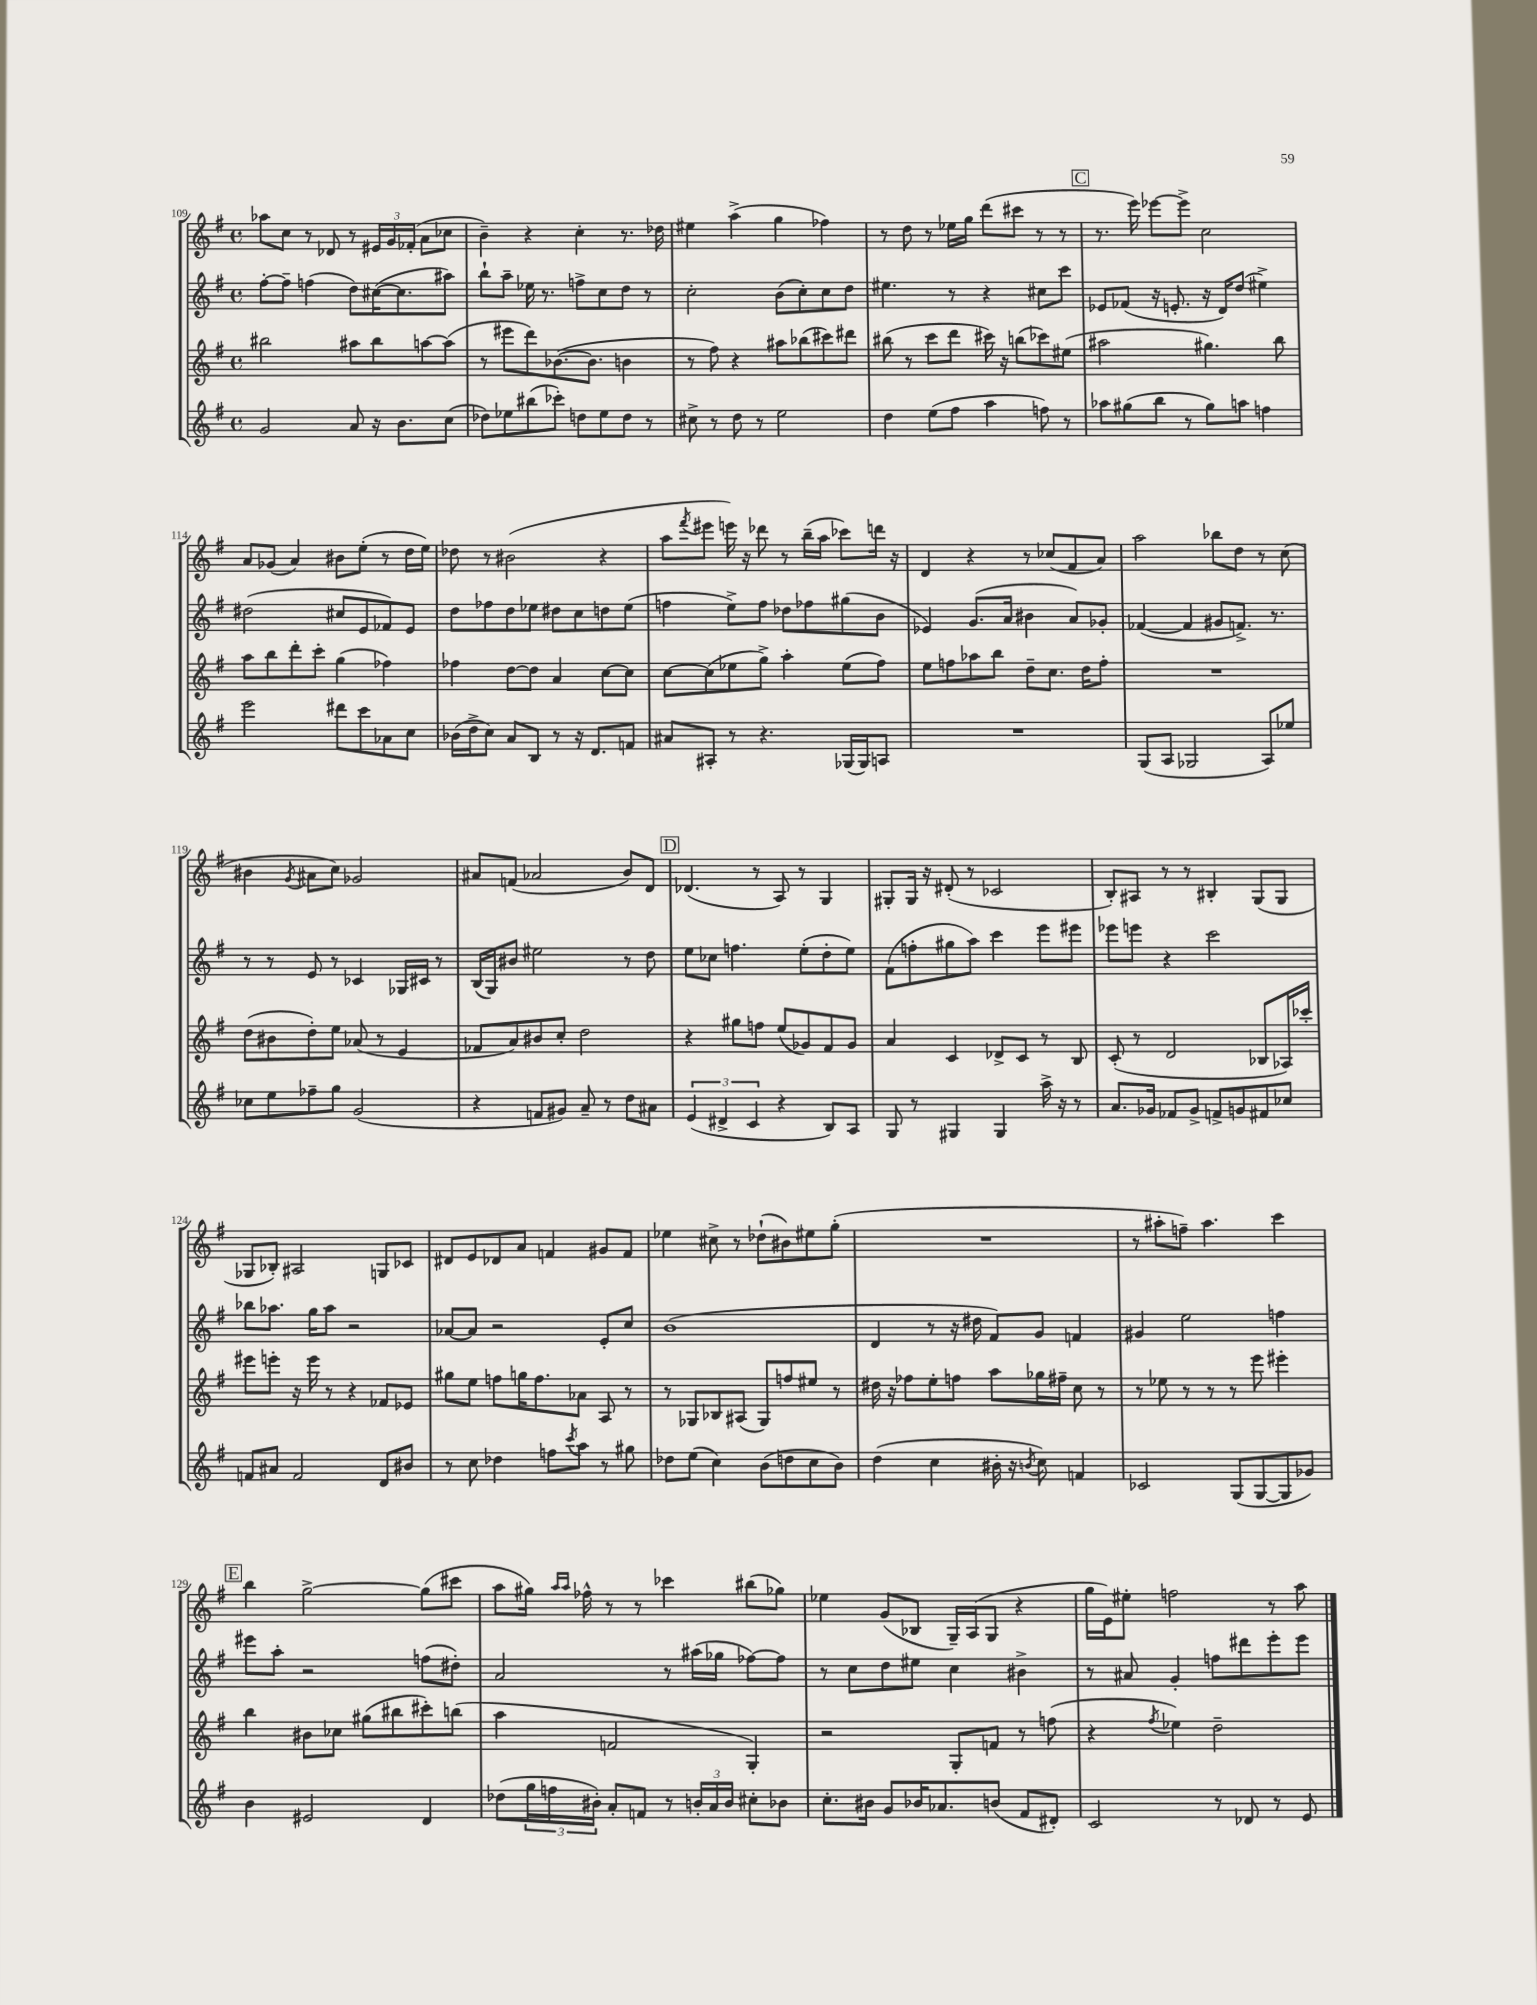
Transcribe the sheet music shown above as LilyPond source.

<<
\new StaffGroup <<
\new Staff = "s0" {
    \clef treble \key g \major \defaultTimeSignature \time 4/4
    aes''8 c''8 r8 des'8 r8 \tuplet 3/2 { eis'16 g'16 fes'16-.( } a'8 ces''8 |
    b'4--) r4 c''4-. r8. des''16 |
    eis''4 a''4->( g''4 fes''4) |
    r8 d''8 r8 ees''16 g''16 d'''8( cis'''8 r8 r8 |
    \mark \markup { \box "C" } r8. e'''16) ees'''8~ ees'''8-> c''2 |
    a'8 ges'8( a'4) bis'8 e''8-.( r8 d''16 e''16) |
    des''8 r8 bis'2( r4 |
    a''8 \acciaccatura { fis'''8 } eis'''8 e'''16) r16 des'''8 r8 b''16--( a''16 ces'''8) d'''16 r16 |
    d'4 r4 r8 ces''8( fis'8 a'8) |
    a''2 bes''8 d''8 r8 c''8( |
    bis'4 \acciaccatura { g'8 } ais'8 c''8) ges'2 |
    ais'8 f'8( aes'2 b'8) d'8 |
    \mark \markup { \box "D" } des'4.( r8 a8) r8 g4 |
    gis8-. gis16 r16 dis'8-.( r8 ces'2 |
    b8-.) ais8 r8 r8 bis4-. g8( g8 |
    ges8 bes8-.) ais2 g8 ces'8 |
    dis'8 e'8 des'8 a'8 f'4 gis'8 f'8 |
    ees''4 cis''8-> r8 des''8-!( bis'8) eis''8 g''8-.( |
    R1 |
    r8 ais''8-. f''8--) ais''4. c'''4 |
    \mark \markup { \box "E" } b''4 g''2~-> g''8( cis'''8 |
    a''8 gis''16) \grace { a''16 a''16 } fes''16-^ r8 r8 ces'''4 bis''8( ges''8) |
    ees''4 g'8( bes8 g16--) a16( g8 r4 |
    g''16 e'16) eis''8-. f''2 r8 a''8 \bar "|." |
}
\new Staff = "s1" {
    \clef treble \key g \major \defaultTimeSignature \time 4/4
    fis''8~-. fis''8-- f''4( d''8) cis''16~( cis''8. ais''8) |
    b''8-! a''8-- ees''16 r8. f''8-> c''8 d''8 r8 |
    c''2-. b'8( c''8-.) c''8 d''8 |
    eis''4. r8 r4 cis''8 c'''8 |
    \mark \markup { \box "C" } ees'8 fes'8( r16 e'8.-. r16 d'16) d''8( eis''4->) |
    dis''2( cis''8 e'8 fes'8) e'8 |
    d''8 fes''8 d''8 ees''8 dis''8 c''8 d''8 ees''8( |
    f''4 e''8->) f''8 des''8 fes''8 gis''8( b'8 |
    ees'4) g'8.( a'16 bis'4 a'8) ges'8-. |
    fes'4~( fes'4 gis'8 f'8.->) r8. |
    r8 r8 e'8 r8 ces'4 ges16 cis'16 r8 |
    b16( g16) bis'8 eis''2 r8 d''8 |
    \mark \markup { \box "D" } e''8 ces''8 f''4. e''8-.( d''8-. e''8) |
    fis'8( f''8-. gis''8 a''8) c'''4 e'''8 eis'''8 |
    ees'''8 e'''8 r4 c'''2 |
    bes''8 aes''8. g''16 aes''8 r2 |
    aes'8~ aes'8 r2 e'8-. c''8 |
    b'1( |
    d'4 r8 r16 dis''16 fis'8) g'8 f'4 |
    gis'4 e''2 f''4 |
    \mark \markup { \box "E" } eis'''8 a''8-. r2 f''8( dis''8-.) |
    a'2 r8 ais''16( ges''16 fes''8~) fes''8 |
    r8 c''8 d''8 eis''8 c''4 bis'4-> |
    r8 ais'8 g'4-. f''8 dis'''8 e'''8-. e'''8 \bar "|." |
}
\new Staff = "s2" {
    \clef treble \key g \major \defaultTimeSignature \time 4/4
    bis''2 ais''8 bis''8 a''8~ a''8( |
    r8 eis'''8 d'''8) bes'8.~( bes'8. b'4 |
    r8 fis''8) r4 ais''8 bes''8( cis'''8) dis'''8 |
    bis''8( r8 c'''8 d'''8 cis'''16) r16 b''8( ces'''8) eis''8( |
    \mark \markup { \box "C" } ais''2 gis''4.) b''8 |
    a''8 b''8 d'''8-. c'''8-. g''4( fes''4) |
    fes''4 d''8~ d''8 a'4 c''8~ c''8 |
    c''8~ c''8( ees''8 g''8->) a''4-. ees''8( fis''8) |
    e''8 f''8 aes''8 b''8 d''8-- c''8. d''16 f''8-. |
    R1 |
    d''8( bis'8 d''8-.) e''8 aes'8( r8 e'4 |
    fes'8 a'8) bis'8 c''8-. d''2 |
    \mark \markup { \box "D" } r4 gis''8 f''8 e''8( ges'8) fis'8 ges'8 |
    a'4 c'4 des'8-> c'8 r8 b8 |
    c'8-.( r8 d'2 bes8 aes16) ces'''16-. |
    eis'''8 e'''8-. r16 e'''16 r8 r4 fes'8 ees'8 |
    gis''8 e''8 f''8 g''16 f''8. aes'8 a8 r8 |
    r8 ges8 bes8 ais8( ges8) f''8 eis''8 r8 |
    dis''16 r16 fes''8 e''8-. f''8 a''8 ges''16 fis''16-- c''8 r8 |
    r8 ees''8 r8 r8 r8 e'''8 eis'''4-. |
    \mark \markup { \box "E" } b''4 bis'8 ces''8 gis''8( bis''8 cis'''8-.) b''8( |
    a''4 f'2 g4-.) |
    r2 g8-. f'8 r8 f''8( |
    r4 \acciaccatura { fis''8 } ees''4) d''2-- \bar "|." |
}
\new Staff = "s3" {
    \clef treble \key g \major \defaultTimeSignature \time 4/4
    g'2 a'8 r16 b'8. c''8( |
    des''8) ees''8 bis''8( ces'''8-.) d''8 ees''8 d''8 r8 |
    cis''8-> r8 d''8 r8 e''2 |
    d''4 e''8( fis''8 a''4 f''8) r8 |
    \mark \markup { \box "C" } aes''8 gis''8( b''8 r8 gis''8) a''8 f''4 |
    e'''2 dis'''8 c'''8 aes'8 c''8 |
    bes'16( d''16-> c''8) a'8 b8 r8 r16 d'8. f'8 |
    ais'8 ais8-. r8 r4. ges16( ges16) a8 |
    R1 |
    g8( a8 ges2 a8) ees''8 |
    ces''8 e''8 fes''8-- g''8 g'2( |
    r4 f'8 gis'8) a'8-- r8 d''8 ais'8 |
    \mark \markup { \box "D" } \tuplet 3/2 { e'4( dis'4-> c'4 } r4 b8) a8 |
    g8 r8 gis4 gis4 a''16-> r16 r8 |
    a'8. ges'16 fes'8 ges'8-> f'8-> g'8 fis'8 ces''8 |
    f'8 ais'8 f'2 d'8 bis'8 |
    r8 c''8 des''4 f''8 \acciaccatura { c'''8 } a''8 r8 gis''8 |
    des''8 e''8( c''4) b'8( d''8 c''8 b'8) |
    d''4( c''4 bis'16-. r16 \acciaccatura { b'8 } c''8) f'4 |
    ces'2 g8( g8~ g8 ges'8) |
    \mark \markup { \box "E" } b'4 eis'2 d'4 |
    des''8( \tuplet 3/2 { g''16 f''16 bis'16-.) } a'8-. f'8 r8 \tuplet 3/2 { b'16-. a'16 b'16 } cis''8-. bes'8 |
    c''8.-. bis'16 g'8 bes'16 aes'8. b'8( fis'8 dis'8-.) |
    c'2 r8 des'8 r8 e'8 \bar "|." |
}
>>
>>
\layout { \context { \Score currentBarNumber = #109 } }
